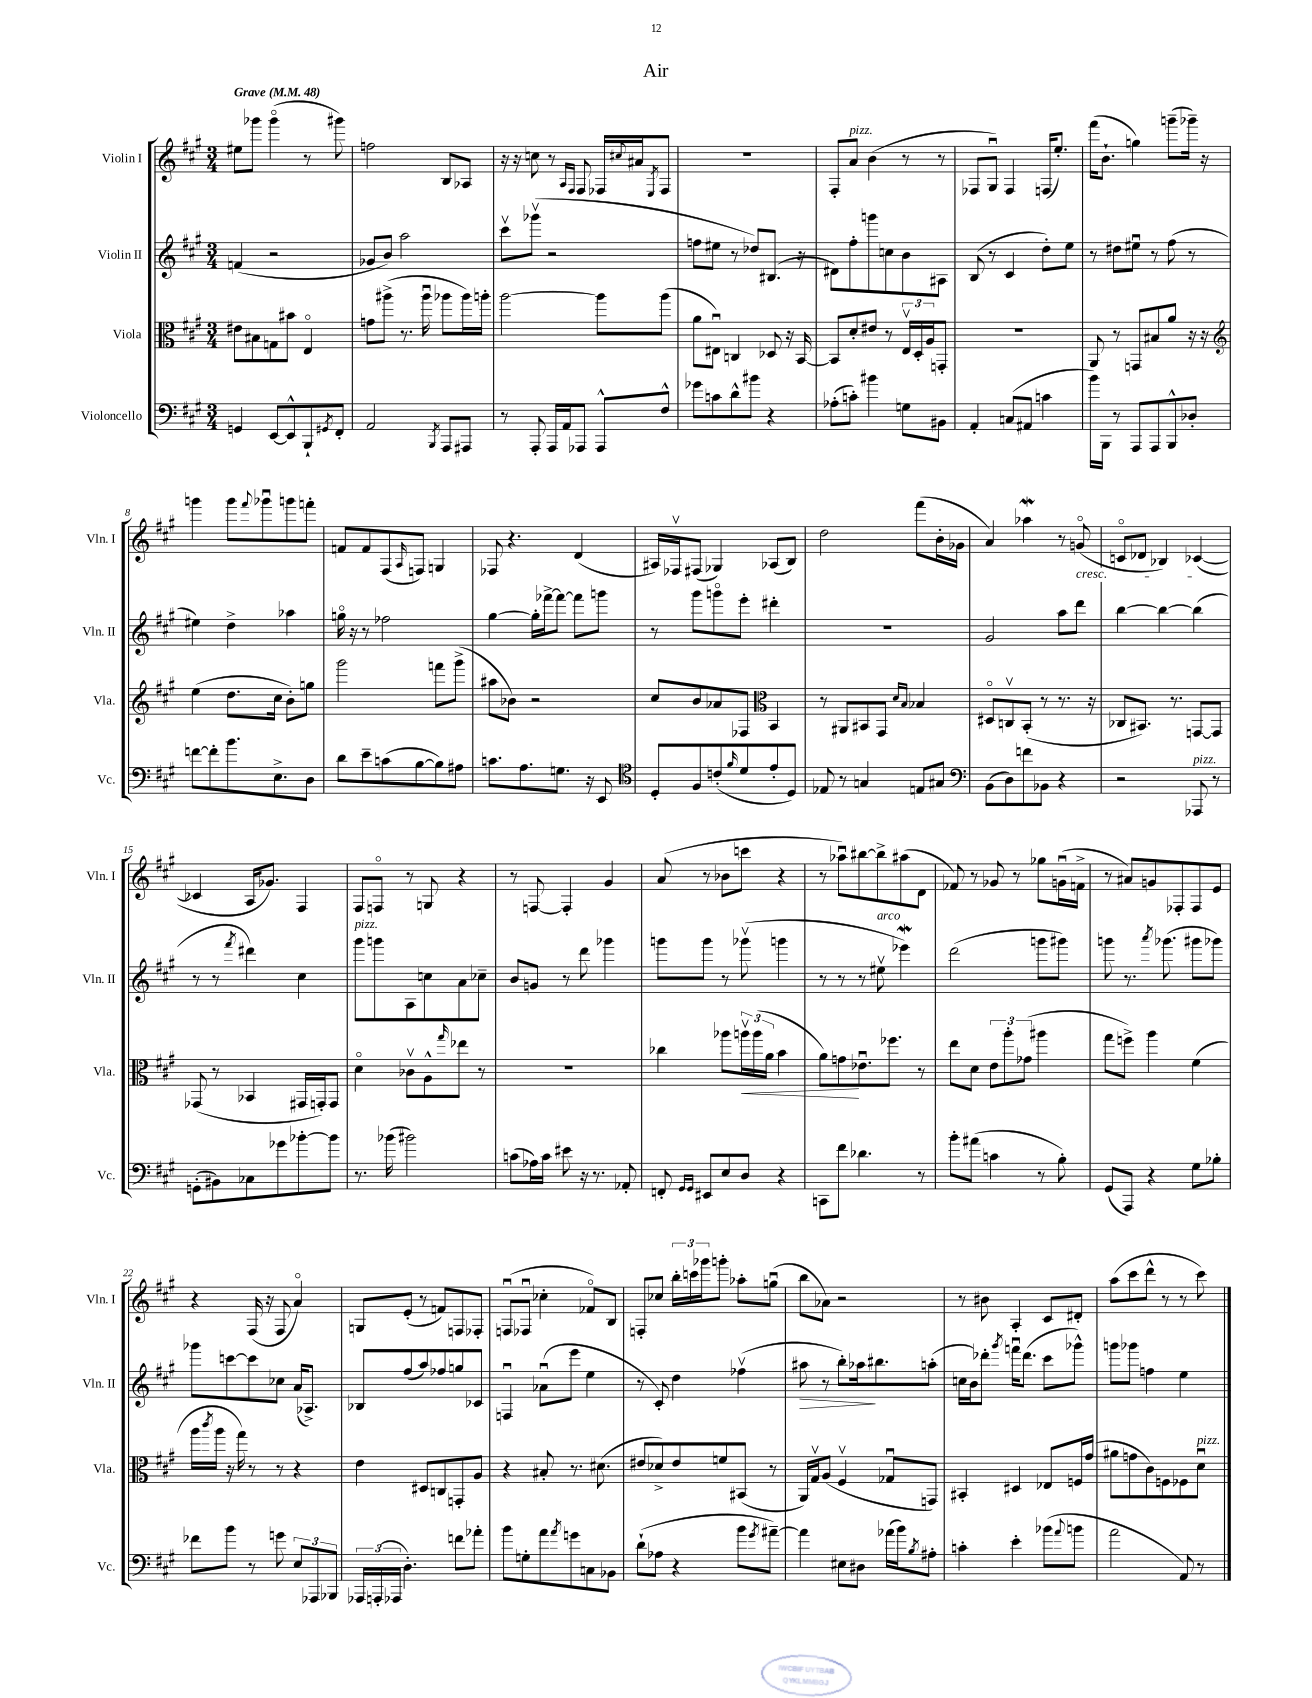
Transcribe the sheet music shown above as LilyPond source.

\header { title = "Air" }
<<
\new StaffGroup <<
\new Staff = "s0" \with { instrumentName = "Violin I" shortInstrumentName = "Vln. I" } {
    \clef treble \key a \major \numericTimeSignature \time 3/4 \tempo "Grave" 4 = 48
    eis''8 ges'''8 ges'''4\flageolet( r8 gis'''8) |
    f''2 b8 aes8 |
    r16 r16 c''8 r8 \grace { a16 fis16 } fis8 fes16 \appoggiatura { cis''8 } ais'16 \acciaccatura { e8 } fes8 |
    R2. |
    fis8-. a'8^\markup { \italic "pizz." } b'4( r8 r8 |
    fes8 gis8\downbow) fes4 f16( e''8.-.) |
    fis'''16( b'8.-! g''4) g'''8--( ges'''16--) r16 |
    g'''4 g'''8 \appoggiatura { fis'''8 } ges'''8\downbow g'''8 f'''8-. |
    f'8 f'8 fis8( \grace { a16 } f8) g4 |
    fes8 r4. d'4( |
    ais16) fes16\upbow fis8( ges4) aes8( b8) |
    d''2 fis'''8( b'16-. ges'16 |
    a'4) aes''4\mordent r8 g'8\flageolet\cresc( |
    c'8\flageolet des'8 bes4) ces'4~( |
    ces'4\! a16 ges'8.) fis4 |
    fis8 f8\flageolet r8 g8 r4 |
    r8 f8~ f4-. gis'4 |
    a'8( r8 bes'8 c'''8 r4 |
    r8 aes''8\downbow) bis''8~ bis''8-> ais''8( d'8 |
    fes'8) r8 ges'8 r8 ges''8 g'16\downbow( f'16-> |
    r8 ais'8) g'8 fes8-. fes8 e'8 |
    r4 fis16( r16 fis8 a'4\flageolet) |
    g8 e'8-.( r8 f'8) f8 fes8-. |
    f8\downbow( fes8\downbow ces''4-. fes'8\flageolet) b8 |
    f8-. ces''8 \tuplet 3/2 { b''16-. c'''16 ges'''16 } g'''8-. aes''8-. g''8\downbow( |
    b''8 aes'8) r2 |
    r8 bis'8 a4-. cis'8 dis'8-. |
    a''8( cis'''8 d'''8-^ r8 r8 cis'''8) \bar "|." |
}
\new Staff = "s1" \with { instrumentName = "Violin II" shortInstrumentName = "Vln. II" } {
    \clef treble \key a \major \numericTimeSignature \time 3/4
    f'4( r2 |
    ges'8 b'8) a''2 |
    cis'''8\upbow ges'''8\upbow( r2 |
    f''8 eis''8 r8 des''8) bis8.( r16 |
    dis'8) fis''8-. g'''8 c''8 b'8 ais8 |
    b8( r8 cis'4 d''8-.) e''8 |
    r8 dis''8 eis''8\downbow r8 fis''8( r8 |
    eis''4) d''4-> aes''4 |
    g''16\flageolet r16 r8 fes''2 |
    gis''4~ gis''16-. fes'''16~-> fes'''8~ fes'''8 g'''8 |
    r8 gis'''8 g'''8\flageolet e'''8-. dis'''4-. |
    R2. |
    gis'2 a''8 d'''8 |
    b''4~ b''4~ b''4( |
    r8 r8 \acciaccatura { fis'''8 } dis'''4) cis''4 |
    gis'''8^\markup { \italic "pizz." } g'''8 a8 c''8 a'8 ces''8-- |
    b'8 g'8 r8 d'''8 ges'''4 |
    g'''8 g'''8 r8 ges'''8\upbow( g'''4 |
    r8 r8 r8 eis''8\upbow^\markup { \italic "arco" } ees'''4\mordent) |
    d'''2( g'''8 gis'''8) |
    g'''8 r8. \acciaccatura { a'''8 } ges'''8.( gis'''8 ges'''8) |
    ges'''8 c'''8~ c'''8 ces''8 a'16( aes8.->) |
    bes8 fis''8( a''8) fes''8 g''8 ces'8 |
    f4\downbow aes'8\downbow( e'''8 e''4 |
    r8 cis'8-.) d''4 fes''4\upbow( |
    ais''8\> r8 b''8-.) aes''16\! bis''8. a''8-.( |
    c''16 b'16) des'''8-. \acciaccatura { gis'''8 } f'''16\downbow des'''8.( cis'''8 ges'''8-^) |
    g'''8 ges'''8 f''4 e''4 \bar "|." |
}
\new Staff = "s2" \with { instrumentName = "Viola" shortInstrumentName = "Vla." } {
    \clef alto \key a \major \numericTimeSignature \time 3/4
    eis'8 bis8 g8 bis'8 e4\flageolet |
    g'8 ais''8->( r8. ais''16\downbow aes''8 aes''16) a''16-. |
    a''2~ a''8 a''8( |
    a'8 eis8\downbow) c4 des8 r16 b,16~ |
    b,8 d'8-. eis'8 r8 \tuplet 3/2 { e16\upbow d16-. a16 } g,8-. |
    R2. |
    a,8 r8 g,8 bis8 a'8 r16 r16 |
    \clef treble e''4( d''8. cis''16 b'8-.) g''8 |
    gis'''2 f'''8 gis'''8->( |
    ais''8 bes'8) r2 |
    cis''8 b'8 aes'8 fes8 \clef alto b,4 |
    r8 ais,8 bis,8 gis,8 \grace { d'16 b16 } bes4 |
    dis8\flageolet c8\upbow b,8-.( r8 r8. r16 |
    ces8 bis,8.) r8. g,8~ g,8 |
    ges,8( r8 bes,4 gis,16 g,16-.) g,8 |
    d'4\flageolet ces'8\upbow a8-^ \grace { gis''16 } ees''8 r8 |
    R2. |
    ces''4 aes''8 \tuplet 3/2 { a''16\upbow\< a''16( a'16 } b'4 |
    a'8) g'8\! ees'8.\downbow fes''8. r8 |
    e''8 d'8 \tuplet 3/2 { e'8 a''8-. ges'8( } ais''4 |
    gis''8 f''8->) a''4 fis'4( |
    a''16 \acciaccatura { cis'''8 } a''16 r16 gis''16) r8 r8 r4 |
    e'4 dis8 c8 g,8-. a8 |
    r4 bis8-. r8. dis'8.( |
    eis'8 des'8->) eis'8 f'8 bis,8( r8 |
    a,16) gis16\upbow a8( fis4\upbow ges8\downbow g,8) |
    bis,4-. dis4 ees8 f16 gis'16( |
    ais'8 g'8 cis'8) f8 fes8 d'8\downbow^\markup { \italic "pizz." } \bar "|." |
}
\new Staff = "s3" \with { instrumentName = "Violoncello" shortInstrumentName = "Vc." } {
    \clef bass \key a \major \numericTimeSignature \time 3/4
    g,4 e,8~ e,8-^ b,,8-! \acciaccatura { gis,8 } fis,8-. |
    a,2 \acciaccatura { b,,8 } a,,8 ais,,8 |
    r8 a,,8-. a,,16 a,16 aes,,8 aes,,8-^ fis8-^ |
    ges'8 c'8 d'8-^ bis'8 r4 |
    aes8-.( c'8-.) bis'4 g8 bis,8 |
    a,4-. c8( ais,8 c'4 |
    b'16) b,,16 r8 a,,8 a,,8 b,,8-^ des8-. |
    f'8~ f'8-. b'8. e8.-> d8 |
    d'8 e'8-- c'8( b8~ b8) ais8 |
    c'8. a8. g8. r16 e,8 |
    \clef tenor d8-. fis8 c'8-.( \grace { fis'16 } d'8 e'8-. d8) |
    ees8 r8 g4 e8 gis8 |
    \clef bass b,8( d8) f'8 bes,8 r4 |
    r2 aes,,8^\markup { \italic "pizz." } r8 |
    g,8-.( bis,8) ces8 ges'8 bes'8~-. bes'8 |
    r8. bes'16( bis'2) |
    c'8( aes16) c'16 eis'8 r16 r8. aes,8-. |
    f,8-. \grace { gis,16 gis,16 } eis,8 e8 d8 r4 |
    c,8 fis'8 des'4. r8 |
    b'8-. ais'8( c'4 r8 b8-.) |
    gis,8( a,,8) r4 gis8 bes8-. |
    fes'8 b'8 r8 g'8 \tuplet 3/2 { e8 aes,,8 bes,,8 } |
    \tuplet 3/2 { aes,,16 a,,16-.( aes,,16 } d4.-.) f'8 aes'8-. |
    b'8 g8-. a'8 \acciaccatura { a'8 } g'8 c8 bes,8 |
    d'8-!( aes8 r4 b'8 \acciaccatura { gis'8 } ais'8~--) |
    ais'4 eis8 dis8 aes'16( b'16) \acciaccatura { b8 } ais8-. |
    c'4-. e'4-. bes'8( \appoggiatura { a'8 } b'8 |
    a'2 a,8) r8 \bar "|." |
}
>>
>>
